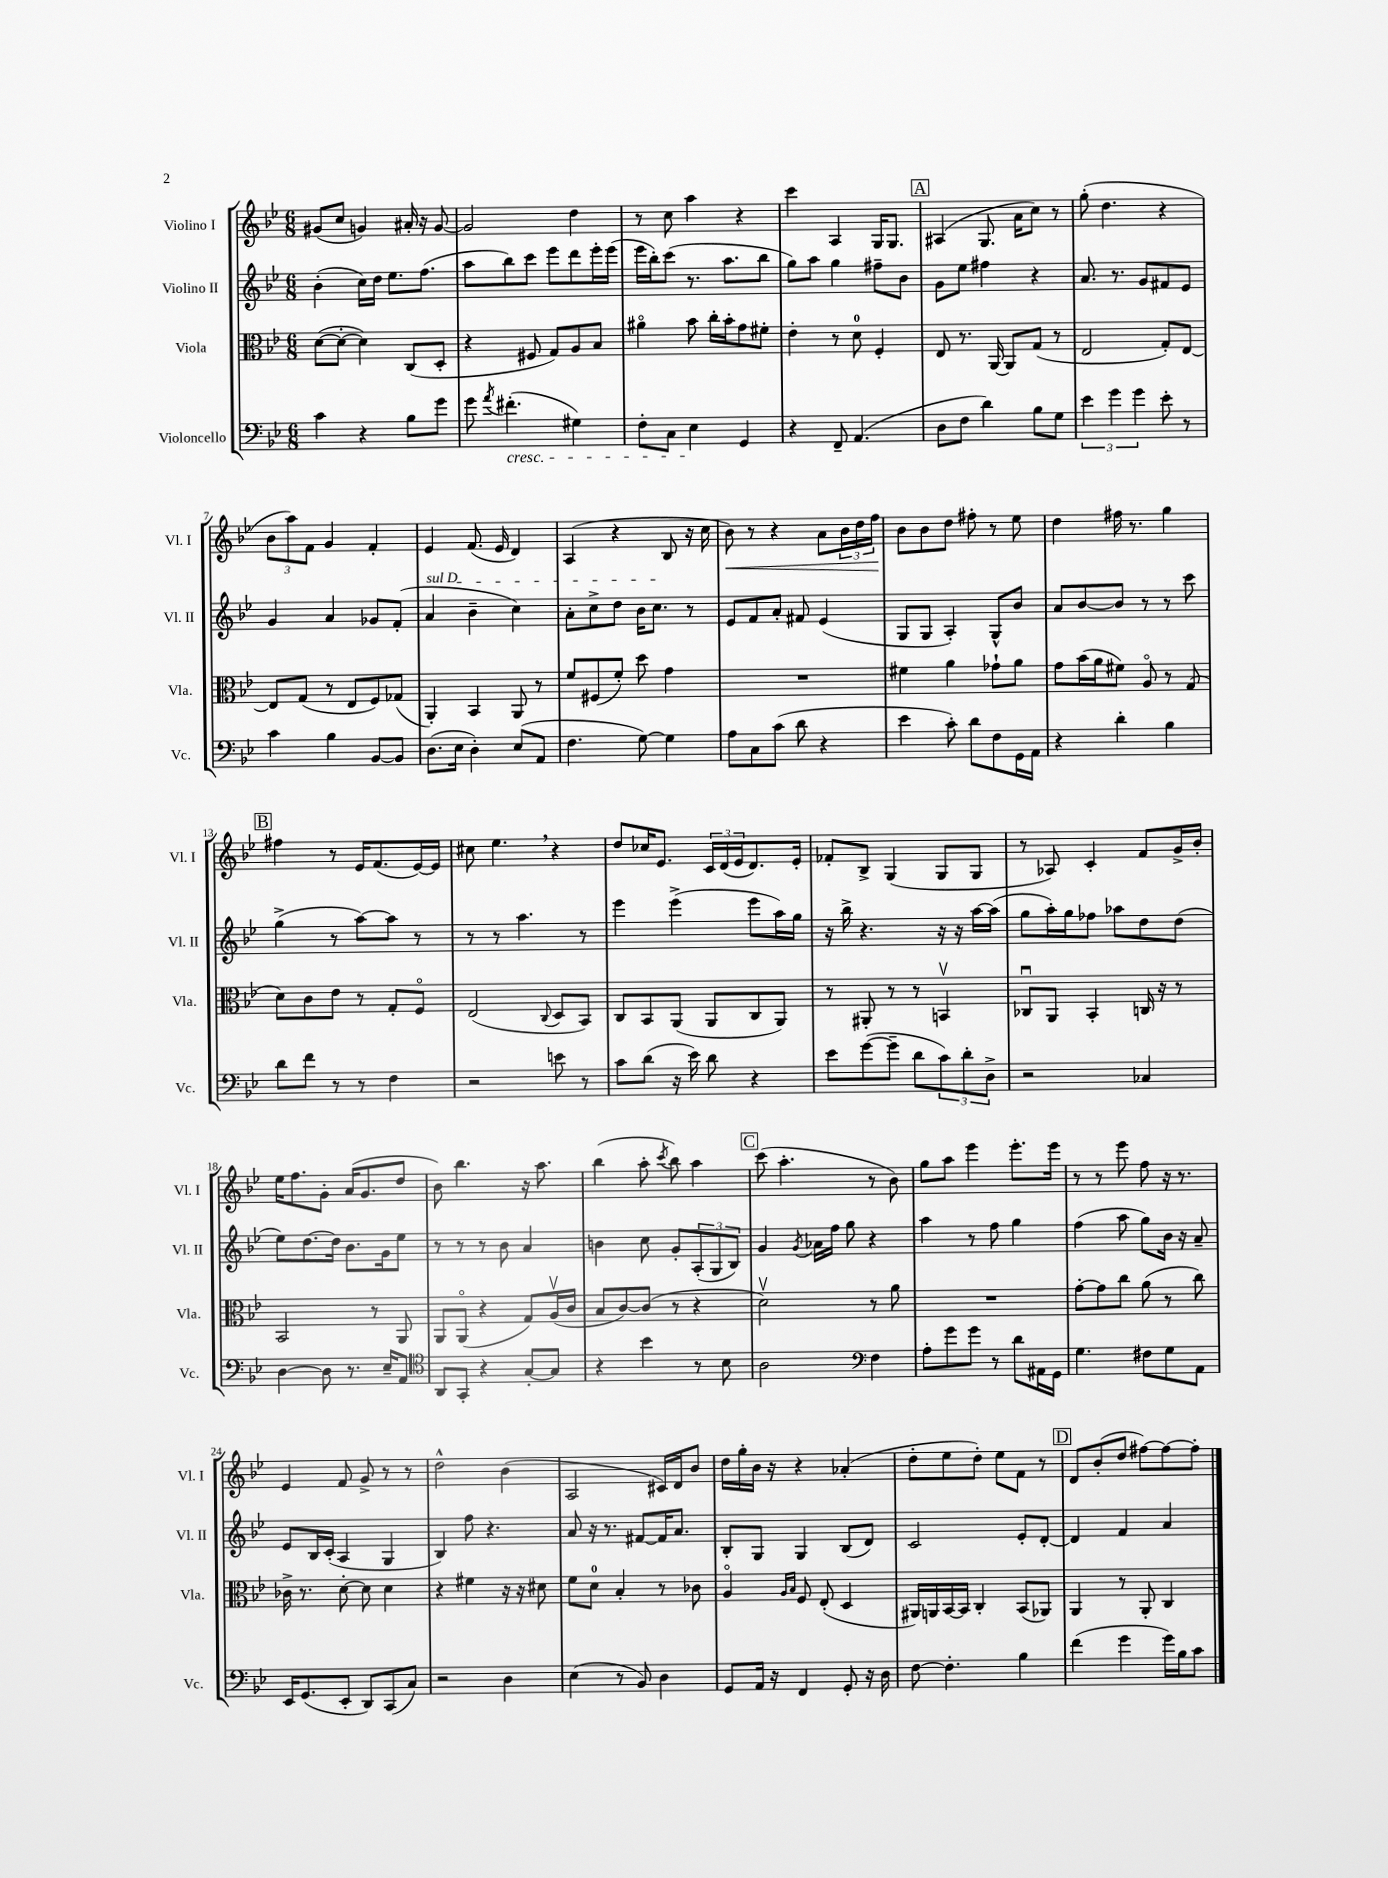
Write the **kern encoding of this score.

**kern	**kern	**kern	**kern	**dynam
*part4	*part3	*part2	*part1	*part1
*staff4	*staff3	*staff2	*staff1	*staff1
*I"Violoncello	*I"Viola	*I"Violino II	*I"Violino I	*
*I'Vc.	*I'Vla.	*I'Vl. II	*I'Vl. I	*
*clefF4	*clefC3	*clefG2	*clefG2	*
*k[b-e-]	*k[b-e-]	*k[b-e-]	*k[b-e-]	*
*M6/8	*M6/8	*M6/8	*M6/8	*
=1	=1	=1	=1	=1
4c\	([8d\L	(4b-'\	(8g#X/L	.
.	8d'\J_	.	8cc/J	.
4r	4d\])	16cc\LL)	4gn/)	.
.	.	16dd\JJ	.	.
.	.	8.ee-\L	.	.
8B-\L	(8C/L	.	16a#X'/	.
.	.	(8.ff\J	16r	.
8g\J	8D'/J	.	[8g/	.
=2	=2	=2	=2	=2
8g\	4r	8aa\L	2g/]	.
8qa/	.	.	.	.
!LO:TX:b:i:t=cresc.	!	!	!	!
(4.f#X'\	.	8bb-\)	.	.
.	8F#X/	8ccc\J	.	.
.	8G/L)	8eee-\L	.	.
4G#X\)	8A/	8ddd\	4dd\	.
.	8B-/J	16eee-'\L	.	.
.	.	(16eee-\JJ	.	.
=3	=3	=3	=3	=3
8F'\L	4a#X\	16eee-\LL	8r	.
.	.	16bb-'\J)	.	.
8C\J	.	(8ccc\J	8cc\	.
4E-\	8b-\	8.r	4aa\	.
.	16cc'\LL	.	.	.
.	16b-'\J	8.aa\L	.	.
4GG/	8g\	.	4r	.
.	8f#X'\J	8bb-\J	.	.
=4	=4	=4	=4	=4
4r	4e-'\	8gg\L)	4ccc\	.
.	.	8aa\J	.	.
8FF~/	8r	4gg\	4A/	.
(4.AA/	8d\	.	.	.
.	4F'/	8ff#X~\L	16G/KL	.
.	.	.	8.G/J	.
.	.	8b-\J	.	.
!!LO:REH:place=s1:t=A
=5	=5	=5	=5	=5
8D\L	8E-/	8g\L	(4A#X/	.
8F\J	8.r	8ee-\J	.	.
4d\)	.	4ff#X\	8.G/	.
.	[16AA/	.	.	.
.	8AA/L]	.	.	.
.	.	.	16a\KL	.
8B-\L	(8G/J	4r	8cc\J)	.
8G\J	8r	.	8r	.
=6	=6	=6	=6	=6
6e-\	2E-/	8.a/	(8gg'\	.
.	.	.	4.dd\	.
6g\	.	.	.	.
.	.	8.r	.	.
6g\	.	.	.	.
.	.	8g/L	.	.
8e-'\	8G'/L)	8f#X/	4r	.
8r	[8E-/J	8e-/J	.	.
!!LO:LB:g=z
=7	=7	=7	=7	=7
4c\	8E-/L]	4g/	12b-\L	.
.	.	.	12aa\)	.
.	(8G/J	.	.	.
.	.	.	12f\J	.
4B-\	8r	4a/	4g/	.
.	8E-/L	.	.	.
[8BB-/L	8F/)	8g-X/L	4f'/	.
8BB-/J]	(8G-X/J	(8f'/J	.	.
=8	=8	=8	=8	=8
!	!	!LO:TX:a:i:t=sul D	!	!
(8.D\L	4AA'/)	4a/	4e-/	.
16E-\Jk	.	.	.	.
4D'\)	4BB-/	4b-~\	(8.f/	.
.	.	.	16e-/	.
(8E-/L	8AA/	4cc\)	4d/)	.
8AA/J	8r	.	.	.
=9	=9	=9	=9	=9
4.F\	8f/L	8a'\L	(4A/	.
.	(8F#X/	8cc^\	.	.
.	8f'/J)	8dd\J	4r	.
[8G\)	8dd\	16b-\KL	.	.
.	.	8.cc\J	.	.
4G\]	4g\	.	8B-/	.
.	.	8r	16r	.
.	.	.	16cc\	.
=10	=10	=10	=10	=10
!	!	!	!	!LO:HP:b
8A\L	2.r	8e-/L	8b-\)	<
8C\	.	8f/	8r	.
(8c\J	.	8a'/J	4r	.
8d\	.	8f#X/	.	.
4r	.	(4e-/	8a\L	.
.	.	.	24b-\L	.
.	.	.	24dd\	.
.	.	.	24ff\JJ	.
=11	=11	=11	=11	=11
4e-\	4f#X\	8G/L	8b-\L	.
.	.	8G/J	8b-\	[
8c'\)	4a\	4A'/)	8dd\J	.
8d\L	.	.	8ff#X'\	.
8F\	8g-X`\L	8G^^/L	8r	.
16GG\L	8a\J	8b-/J	8ee-\	.
16AA\JJ	.	.	.	.
=12	=12	=12	=12	=12
4r	8g\L	8a/L	4dd\	.
.	(16b-\L	[8b-/	.	.
.	16a\J	.	.	.
4d'\	8f#X\J)	8b-/J]	16ff#X\	.
.	.	.	8.r	.
.	8A/	8r	.	.
4B-\	8r	8r	4gg\	.
.	(8G/	8ccc\	.	.
!!LO:LB:g=z
!!LO:REH:place=s1:t=B
=13	=13	=13	=13	=13
8d\L	8d\L)	(4gg^\	4ff#X\	.
8f\J	8c\	.	.	.
8r	8e-\J	8r	8r	.
8r	8r	[8aa\L)	16e-/KL	.
.	.	.	(8.f/	.
4F\	8G'/L	8aa\J]	.	.
.	8F/J	8r	[16e-/L)	.
.	.	.	16e-/JJ]	.
=14	=14	=14	=14	=14
2r	(2E-/	8r	8cc#X\	.
.	.	8r	4.ee-,\	.
.	.	4.aa\	.	.
.	8qqC/	.	.	.
8en\	8D/L	.	4r	.
8r	8BB-/J)	8r	.	.
=15	=15	=15	=15	=15
8c\L	8C/L	4eee-\	8dd/L	.
(8d\J	8BB-/	.	16cc-X/K	.
.	.	.	8.e-/J	.
16r	(8AA/J	(4eee-^\	.	.
16e-\)	.	.	.	.
8d\	8AA/L	.	24c/LL	.
.	.	.	(24d/	.
.	.	.	24e-/J	.
4r	8C/	8eee-\L	8.d/)	.
.	8AA/J)	16aa\L)	.	.
.	.	16gg\JJ	16e-'/Jk	.
=16	=16	=16	=16	=16
8e-\L	8r	16r	8f-X'/L	.
.	.	16bb-^\	.	.
([8g\	8AA#X'/	4.r	8B-^/J	.
8g~\J]	8r	.	(4G/	.
8d\L	8r	.	.	.
12c\)	4BBnv/	16r	8G/L	.
.	.	16r	.	.
12d'\	.	.	.	.
.	.	[16aa\LL	8G/J	.
12D^\J	.	.	.	.
.	.	(16aa\JJ]	.	.
=17	=17	=17	=17	=17
2r	8C-Xu/L	8gg\L	8r	.
.	8AA/J	16aa'\L)	8A-X/)	.
.	.	16gg\J	.	.
.	4BB-'/	8ff-X\J	4c'/	.
.	.	8aa-X\L	.	.
4C-X/	16Cn/	8dd\	8f/L	.
.	16r	.	.	.
.	8r	(8dd\J	16g^/L	.
.	.	.	16b-'/JJ	.
!!LO:LB:g=z
=18	=18	=18	=18	=18
[4D\	2BB-/	8ee-\L)	16ee-\KL	.
.	.	.	8.ff\	.
.	.	[8.dd\	.	.
8D\]	.	.	8g'\J	.
.	.	16dd\Jk]	.	.
8.r	.	8.b-\L	(16a/KL	.
.	.	.	8.g/	.
.	8r	.	.	.
16E-~/KL	.	16g\k	.	.
8AA/J	8AA/	8ee-\J	8dd/J	.
=19	=19	=19	=19	=19
*clefC4	*	*	*	*
8AA/L	8AA/L	8r	8b-\)	.
8GG'/J	(8AA/J	8r	4.bb-\	.
4r	4r	8r	.	.
.	.	8b-\	.	.
[8G'/L	8G/L)	4a/	16r	.
.	.	.	8.aa\	.
8G/J]	(16Av/L	.	.	.
.	16c/JJ	.	.	.
=20	=20	=20	=20	=20
4r	8B-/L	4bn\	(4bb-\	.
.	[8c/)	.	.	.
4b-\	(8c/J]	8cc\	8aa'\	.
.	.	.	8qccc/	.
.	8r	8g'/L	8bb-\)	.
8r	4r	(12A'/	4aa\	.
.	.	12G/	.	.
8B-\	.	.	.	.
.	.	12B-/J)	.	.
!!LO:REH:place=s1:t=C
=21	=21	=21	=21	=21
2A\	2dv\)	4g/	(8ccc\	.
.	.	.	4.aa'\	.
.	.	8qg/	.	.
.	.	16a-X\LL	.	.
.	.	16ff\JJ	.	.
.	.	8gg\	.	.
*clefF4	*	*	*	*
4F\	8r	4r	8r	.
.	8a\	.	8b-\)	.
=22	=22	=22	=22	=22
8A'\L	2.r	4aa\	8gg\L	.
8g\	.	.	8aa\J	.
8g\J	.	8r	4eee-\	.
8r	.	8ff\	.	.
8d\L	.	4gg\	8.eee-'\L	.
16AA#X\L	.	.	.	.
16GG\JJ	.	.	16eee-\Jk	.
=23	=23	=23	=23	=23
4.G\	[8g'\L	(4ff\	8r	.
.	8g\]	.	8r	.
.	8cc\J	8aa\	8eee-\	.
8F#X\L	(8a\	8gg\L)	8ff\	.
8G\	8r	16b-\Jk	16r	.
.	.	16r	8.r	.
8AA\J	8cc\)	8a~/	.	.
!!LO:LB:g=z
=24	=24	=24	=24	=24
16EE-/KL	16c-X^\	8e-/L	4e-/	.
(8.GG/	8.r	.	.	.
.	.	16B-/L	.	.
.	.	(16c'/JJ	.	.
8EE-'/J	[8d'\	4A/	8f/	.
8DD/L)	8d\]	.	8g^/	.
(8CC/	4d\	4G/	8r	.
8C/J)	.	.	8r	.
=25	=25	=25	=25	=25
2r	4r	4B-/)	2dd^^\	.
.	4f#X\	8ff\	.	.
.	.	4.r	.	.
4D\	16r	.	(4b-\	.
.	16r	.	.	.
.	8d#X\	.	.	.
=26	=26	=26	=26	=26
(4E-\	8f\L	8a/	2A/	.
.	8d\J	16r	.	.
.	.	8.r	.	.
8r	4B-'/	.	.	.
8BB-/)	.	[8f#X/L	.	.
4D\	8r	16f#/K]	16c#X/LL)	.
.	.	8.a/J	16d/J	.
.	8c-X\	.	8b-/J	.
=27	=27	=27	=27	=27
8GG/L	4A/	8B-'/L	16dd\LL	.
.	.	.	16gg'\	.
16AA/Jk	.	8G/J	16b-\JJ	.
16r	.	.	16r	.
.	16qqA/LL	.	.	.
.	16qqB-/JJ	.	.	.
4FF/	8F/	4G/	4r	.
.	(8E-'/	.	.	.
8GG'/	4D/	(8B-/L	(4a-X'/	.
16r	.	8d/J)	.	.
16D\	.	.	.	.
=28	=28	=28	=28	=28
[8F\	16AA#X/LL)	2c/	8dd'\L	.
.	16AAn/	.	.	.
4.F'\]	[16BB-/	.	8ee-\	.
.	16BB-/JJ]	.	.	.
.	4C'/	.	8dd'\J)	.
.	.	.	8ee-\L	.
4B-\	(8BB-/L	8e-'/L	8f\J	.
.	8AA-X/J)	[8d'/J	8r	.
!!LO:REH:place=s1:t=D
=29	=29	=29	=29	=29
(4f\	4AA/	4d/]	8d/L	.
.	.	.	(8b-'/	.
4g\	8r	4f/	8dd/J	.
.	8AA'/	.	[8ff#X\L)	.
16g\LL)	4C/	4a/	8ff#\_	.
16B-\J	.	.	.	.
8c\J	.	.	8ff#'\J]	.
==	==	==	==	==
*-	*-	*-	*-	*-
